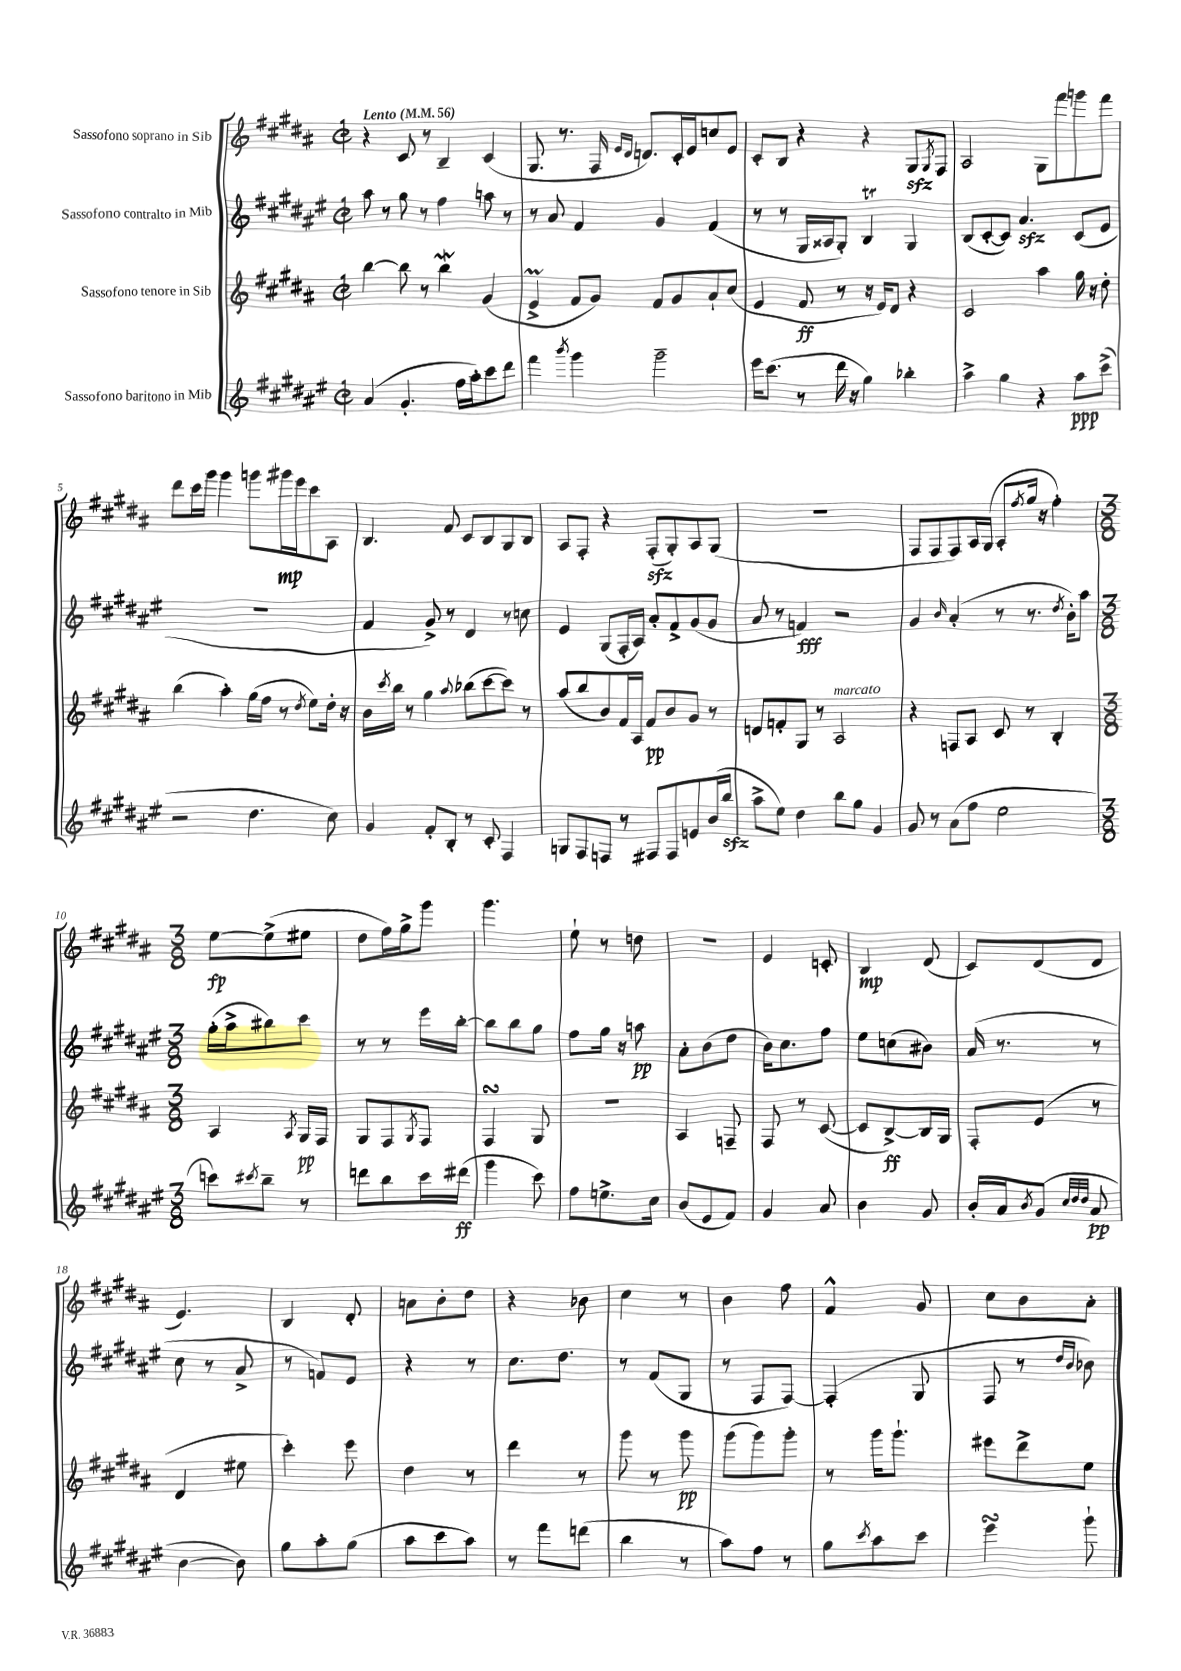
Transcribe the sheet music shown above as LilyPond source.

<<
\new StaffGroup <<
\new Staff = "s0" \with { instrumentName = "Sassofono soprano in Sib" } {
    \clef treble \key b \major \defaultTimeSignature \time 2/2 \tempo "Lento" 4 = 56
    r4 cis'8 r8 b4-- cis'4( |
    gis8. r8. fis16 \grace { e'16 dis'16 } d'8.) cis'16-. e'16 c''8 e'8 |
    cis'8-. b8 r4 r4 gis8\sfz \acciaccatura { gis8 } fis8 |
    ais2 gis8 fis'''8 g'''8 fis'''8 |
    dis'''8 cis'''16 gis'''16 gis'''4 g'''8 gis'''16\mp e'''16 cis'''8 ais8 |
    b4. fis'8 cis'8 b8 gis8 b8 |
    ais8 fis8-. r4 fis8-.\sfz( gis8-.) ais8 gis8( |
    R1 |
    fis8 fis8 fis8) ais16 gis16( ais8-. \acciaccatura { fis''8 } gis''16 r16 fis''4-.) |
    \numericTimeSignature \time 3/8 e''8~\fp e''8->( eis''8 |
    dis''8 fis''16) gis''16-> gis'''8 |
    gis'''4. |
    e''8-! r8 d''8 |
    R4. |
    e'4 c'8-. |
    b4\mp dis'8( |
    cis'8) dis'8( dis'8 |
    e'4.) |
    b4 dis'8-. |
    a'8 b'8-. dis''8 |
    r4 bes'8 |
    cis''4 r8 |
    b'4 fis''8 |
    fis'4-^ gis'8 |
    cis''8 b'8 ais'8-. \bar "|." |
}
\new Staff = "s1" \with { instrumentName = "Sassofono contralto in Mib" } {
    \clef treble \key fis \major \defaultTimeSignature \time 2/2
    ais''8 r8 gis''8 r8 fis''4 a''8 r8 |
    r8 ais'8 fis'4 gis'4 fis'4( |
    r8 r8 gis16 aisis16 gis8-.) b4\trill gis4 |
    b8( cis'8~-. cis'8) ais'4.\sfz cis'8( eis'8 |
    R1 |
    fis'4 gis'8->) r8 dis'4 r8 c''8 |
    eis'4 gis8( fis16-. ais16) ais'8-. fis'8-> gis'8( gis'8 |
    ais'8 r8 f'4\fff) r2 |
    gis'4 \grace { b'16 } ais'4-.( r8 r8. \acciaccatura { dis''8 } b'16-.) ais''8 |
    \numericTimeSignature \time 3/8 gis''16-.( ais''16-> bis''8) cis'''8 |
    r8 r8 eis'''16 b''16~-. |
    b''8 b''8 gis''8 |
    fis''8 gis''16 r16 a''8\pp |
    ais'8-. b'8( dis''8 |
    b'16) cis''8. fis''8 |
    eis''8 c''8( bis'8) |
    ais'16( r8. r8 |
    cis''8 r8 ais'8-> |
    r8 f'8) eis'8 |
    r4 r8 |
    cis''8. dis''8. |
    r8 fis'8( gis8 |
    r8 fis8 fis8~) |
    fis4-.( gis8 |
    fis8 r8 \grace { dis''16 b'16 } bes'8) \bar "|." |
}
\new Staff = "s2" \with { instrumentName = "Sassofono tenore in Sib" } {
    \clef treble \key b \major \defaultTimeSignature \time 2/2
    b''4~ b''8 r8 b''4\mordent gis'4( |
    e'4->\prall fis'8 gis'8) fis'8 gis'8 ais'8-! cis''8( |
    e'4 fis'8\ff r8 r16 e'16) dis'8 r4 |
    cis'2 ais''4 gis''16 r16 dis''8-. |
    b''4( ais''4-.) gis''16( fis''16 r8 \acciaccatura { dis''8 } e''8) dis''16-. r16 |
    b'16 \acciaccatura { cis'''8 } b''16 r8 gis''4 \appoggiatura { ais''8 } bes''8( cis'''8~ cis'''8) r8 |
    ais''8( b''8 b'8) fis'16 ais16 fis'8\pp b'8 gis'8 r8 |
    d'8 f'8-. gis8 r8 ais2^\markup { \italic "marcato" } |
    r4 f8 ais8 cis'8 r8 b4-. |
    \numericTimeSignature \time 3/8 ais4 \acciaccatura { ais8 } gis16\pp fis16 |
    gis8 fis8 \acciaccatura { gis8 } fis8 |
    fis4\turn gis8 |
    R4. |
    ais4 f8-- |
    fis8 r8 cis'8~( |
    cis'8 b8~->\ff) b16 gis16 |
    fis8-. e'8( r8 |
    dis'4 eis''8 |
    cis'''4-.) e'''8 |
    dis''4 r8 |
    dis'''4 r8 |
    gis'''8 r8 gis'''8\pp |
    gis'''8( gis'''8) gis'''8-. |
    r8 gis'''16 gis'''8.-! |
    eis'''8 dis'''8-> e''8 \bar "|." |
}
\new Staff = "s3" \with { instrumentName = "Sassofono baritono in Mib" } {
    \clef treble \key fis \major \defaultTimeSignature \time 2/2
    ais'4( gis'4.-. fis''16 ais''16-.) cis'''8 dis'''8 |
    fis'''4 \acciaccatura { b'''8 } gis'''4 gis'''2-- |
    eis'''16 cis'''8.( r8 dis'''16 r16 gis''4) bes''4-. |
    ais''4-> gis''4 r4 ais''8\ppp cis'''8->( |
    r2 dis''4. cis''8) |
    gis'4 fis'8-. b8-. r8 cis'8-. fis4 |
    g8 fis8 f8 r8 fis8 fis8 e'8 b'16( b''16\sfz |
    ais''8-> eis''8) dis''4 b''8 gis''8 gis'4 |
    gis'8 r8 ais'8( fis''8 eis''2 |
    \numericTimeSignature \time 3/8 c'''8) \acciaccatura { cis'''8 } b''8-- r8 |
    d'''8 b''8 cis'''16 dis'''16\ff( |
    gis'''4 cis'''8) |
    fis''8 e''8.-> cis''16 |
    b'8( eis'8 fis'8) |
    gis'4 ais'8 |
    b'4 gis'8 |
    b'16-. ais'16 \acciaccatura { b'8 } gis'8( \grace { cis''32 dis''32 dis''32 } ais'8\pp |
    b'4~ b'8) |
    gis''8 ais''8-. gis''8( |
    ais''8 cis'''8 ais''8) |
    r8 fis'''8 d'''8( |
    b''4 r8 |
    ais''8) fis''8 r8 |
    gis''8 \acciaccatura { cis'''8 } ais''8 cis'''8 |
    eis'''4\turn gis'''8-! \bar "|." |
}
>>
>>
